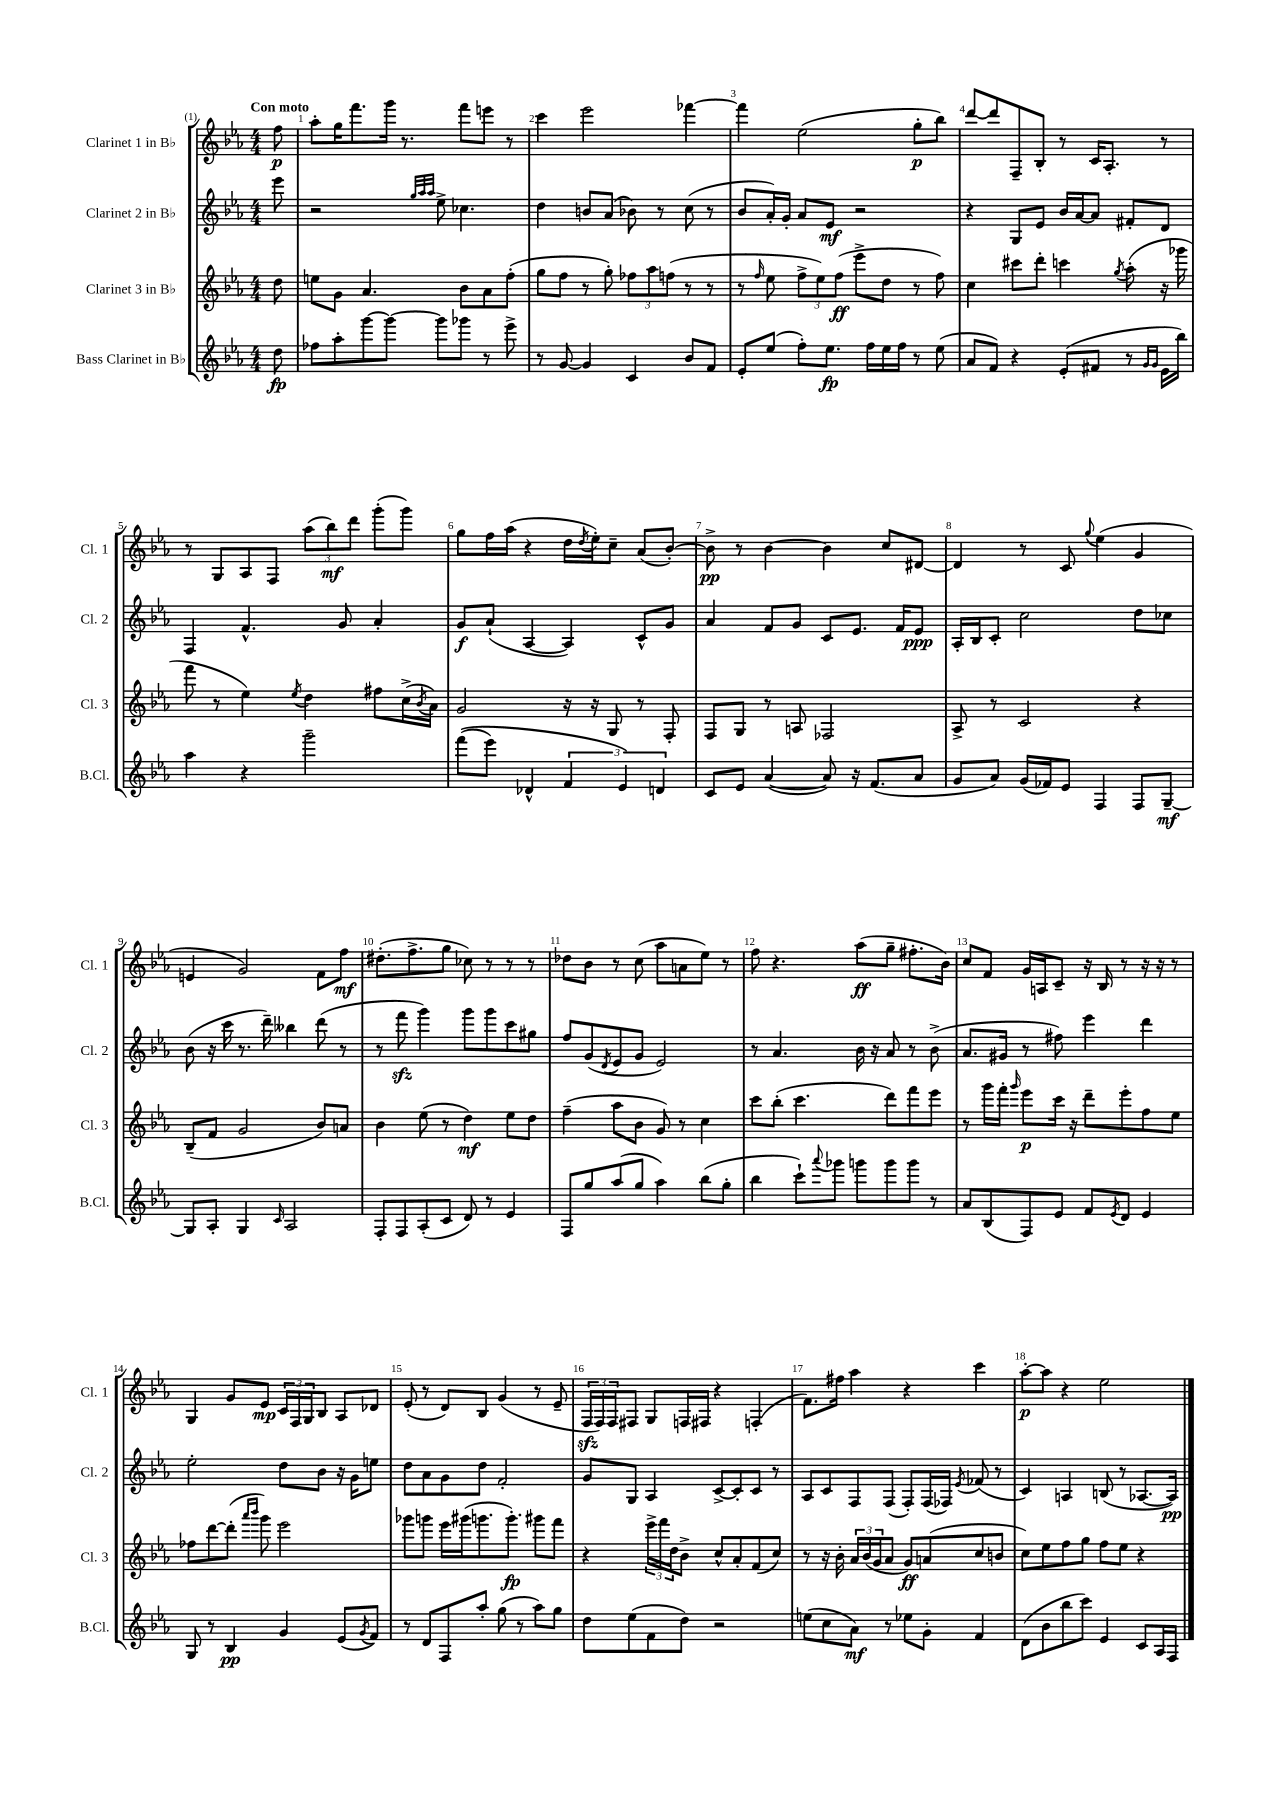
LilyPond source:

<<
\new StaffGroup <<
\new Staff = "s0" \with { instrumentName = "Clarinet 1 in Bb" shortInstrumentName = "Cl. 1" } {
    \clef treble \key ees \major \numericTimeSignature \time 4/4 \partial 8 \tempo "Con moto"
    f''8\p |
    aes''8-. g''16 f'''8. g'''16 r8. f'''8 e'''8 r8 |
    c'''4 ees'''2 fes'''4~ |
    fes'''4 ees''2( g''8-.\p bes''8) |
    d'''8~ d'''8 f8-- bes8-. r8 c'16 aes8.-. r8 |
    r8 g8 aes8 f8 \tuplet 3/2 { aes''8( bes''8\mf) d'''8 } g'''8-.( g'''8) |
    g''8 f''16 aes''16( r4 d''16 \acciaccatura { d''8 } ees''16-.) c''8-- aes'8( bes'8~-.) |
    bes'8->\pp r8 bes'4~ bes'4 c''8 dis'8~ |
    dis'4 r8 c'8 \appoggiatura { g''8 } ees''4( g'4 |
    e'4 g'2) f'8 f''8\mf |
    dis''8.-.( f''8.-> g''8 ces''8) r8 r8 r8 |
    des''8 bes'8 r8 c''8( aes''8 a'8 ees''8) r8 |
    f''8 r4. aes''8\ff( g''8-- fis''8.-. bes'16) |
    c''8 f'8 g'16 a16 c'8-- r16 bes16 r8 r16 r16 r8 |
    g4 g'8 ees'8\mp \tuplet 3/2 { c'16 f16 g16 } bes8 aes8 des'8 |
    ees'8-.( r8 d'8) bes8 g'4( r8 ees'8-- |
    \tuplet 3/2 { f16\sfz f16) f16 } fis8 g8 f16 fis16 r4 f4-.( |
    f'8.) fis''16 aes''4 r4 c'''4 |
    aes''8~-.\p aes''8 r4 ees''2 \bar "|." |
}
\new Staff = "s1" \with { instrumentName = "Clarinet 2 in Bb" shortInstrumentName = "Cl. 2" } {
    \clef treble \key ees \major \numericTimeSignature \time 4/4 \partial 8
    ees'''8 |
    r2 \grace { g''32 aes''32 aes''32 } ees''8-> ces''4. |
    d''4 b'8 aes'8( bes'8) r8 c''8( r8 |
    bes'8 aes'16-.) g'16-. aes'8 ees'8\mf r2 |
    r4 g8 ees'8 bes'16 aes'16~ aes'8 fis'8-. d'8 |
    f4 f'4.-^ g'8 aes'4-. |
    g'8\f aes'8-!( aes4~ aes4) c'8-^ g'8 |
    aes'4 f'8 g'8 c'8 ees'8. f'16 ees'8\ppp |
    aes16-. bes16 c'8-. c''2 d''8 ces''8 |
    bes'8( r16 c'''16 r8. d'''16--) beses''4 d'''8( r8 |
    r8 f'''8\sfz g'''4) g'''8 g'''8 c'''8 gis''8 |
    f''8 g'8( \acciaccatura { d'8 } ees'8 g'8 ees'2) |
    r8 aes'4. bes'16 r16 aes'8 r8 bes'8->( |
    aes'8. gis'16 r8 fis''8) ees'''4 d'''4 |
    ees''2-. d''8 bes'8 r16 g'16 e''8 |
    d''8 aes'8 g'8 d''8 f'2-. |
    g'8 g8 aes4 c'8~-> c'8-. c'8 r8 |
    aes8 c'8 f8 f8( f8-.) f16( fes16) \acciaccatura { ees'8 } fes'8( r8 |
    c'4) a4 b8( r8 aes8.~ aes16\pp) \bar "|." |
}
\new Staff = "s2" \with { instrumentName = "Clarinet 3 in Bb" shortInstrumentName = "Cl. 3" } {
    \clef treble \key ees \major \numericTimeSignature \time 4/4 \partial 8
    d''8 |
    e''8 g'8 aes'4. bes'8 aes'8 f''8-.( |
    g''8 f''8 r8 g''8-.) \tuplet 3/2 { fes''8 aes''8 f''8( } r8 r8 |
    r8 \grace { f''16 } ees''8 \tuplet 3/2 { f''8-> ees''8) f''8\ff( } ees'''8-> d''8 r8 f''8) |
    c''4 cis'''8 d'''8-. c'''4 \acciaccatura { g''8 } aes''8-.( r16 ges'''16 |
    f'''8 r8 ees''4) \acciaccatura { ees''8 } d''4 fis''8 c''16->( \acciaccatura { bes'8 } aes'16) |
    g'2 r16 r16 g8 r8 f8-. |
    f8 g8 r8 a8 fes2 |
    aes8-> r8 c'2 r4 |
    bes8--( f'8 g'2 bes'8) a'8 |
    bes'4 ees''8( r8 d''4\mf) ees''8 d''8 |
    f''4--( aes''8 bes'8 g'8) r8 c''4 |
    c'''8 bes''8-.( c'''4. d'''8) f'''8 ees'''8 |
    r8 g'''16 f'''16-. \grace { g'''16 } ees'''8\p c'''16 r16 d'''8-- ees'''8-. f''8 ees''8 |
    fes''8 d'''8~ d'''8-.( \grace { aes'''16 bes'''16 } g'''8) ees'''2 |
    ges'''8 g'''8 ees'''16 gis'''16( g'''8. g'''8.-.\fp) gis'''8 f'''8 |
    r4 \tuplet 3/2 { ees'''16-> f'''16 d''16 } bes'8-> c''8-^ aes'8-. f'8( c''8) |
    r8 r16 bes'16-. \tuplet 3/2 { aes'16 bes'16( g'16 } aes'8 g'8\ff) a'8( c''8 b'8 |
    c''8) ees''8 f''8 g''8 f''8 ees''8 r4 \bar "|." |
}
\new Staff = "s3" \with { instrumentName = "Bass Clarinet in Bb" shortInstrumentName = "B.Cl." } {
    \clef treble \key ees \major \numericTimeSignature \time 4/4 \partial 8
    d''8\fp |
    fes''8 aes''8-. g'''8~ g'''8~ g'''8 ges'''8 r8 ees'''8-> |
    r8 g'8~ g'4 c'4 bes'8 f'8 |
    ees'8-. ees''8( f''8-.) ees''8.\fp f''16 ees''16 f''16 r8 ees''8( |
    aes'8 f'8) r4 ees'8-.( fis'8 r8 \grace { g'16 g'16 } ees'16 bes''16) |
    aes''4 r4 g'''2-- |
    f'''8(\( ees'''8) des'4-^ \tuplet 3/2 { f'4 ees'4\) d'4 } |
    c'8 ees'8 aes'4~( aes'8) r16 f'8.( aes'8 |
    g'8 aes'8) g'16( fes'16) ees'8 f4 f8 g8~--\mf |
    g8 aes8-. g4 \grace { c'16 } aes2 |
    f8-. f8 aes8-.( c'8 d'8) r8 ees'4 |
    f8 g''8 aes''8( g''8 aes''4) bes''8( g''8-. |
    bes''4 c'''8-!) \appoggiatura { aes'''8 } ges'''8 g'''8 g'''8 g'''8 r8 |
    aes'8 bes8( f8) ees'8 f'8 \acciaccatura { ees'8 } d'8 ees'4 |
    g8 r8 bes4\pp g'4 ees'8( \acciaccatura { g'8 } f'8) |
    r8 d'8 f8 aes''8-. g''8( r8 aes''8) g''8 |
    d''8 ees''8( f'8 d''8) r2 |
    e''8( c''8 aes'8\mf) r8 ees''8 g'8-. f'4 |
    d'8( bes'8 bes''8 c'''8) ees'4 c'8 aes16 f16 \bar "|." |
}
>>
>>
\layout { \context { \Score \override BarNumber.break-visibility = ##(#f #t #t) barNumberVisibility = #all-bar-numbers-visible } }
